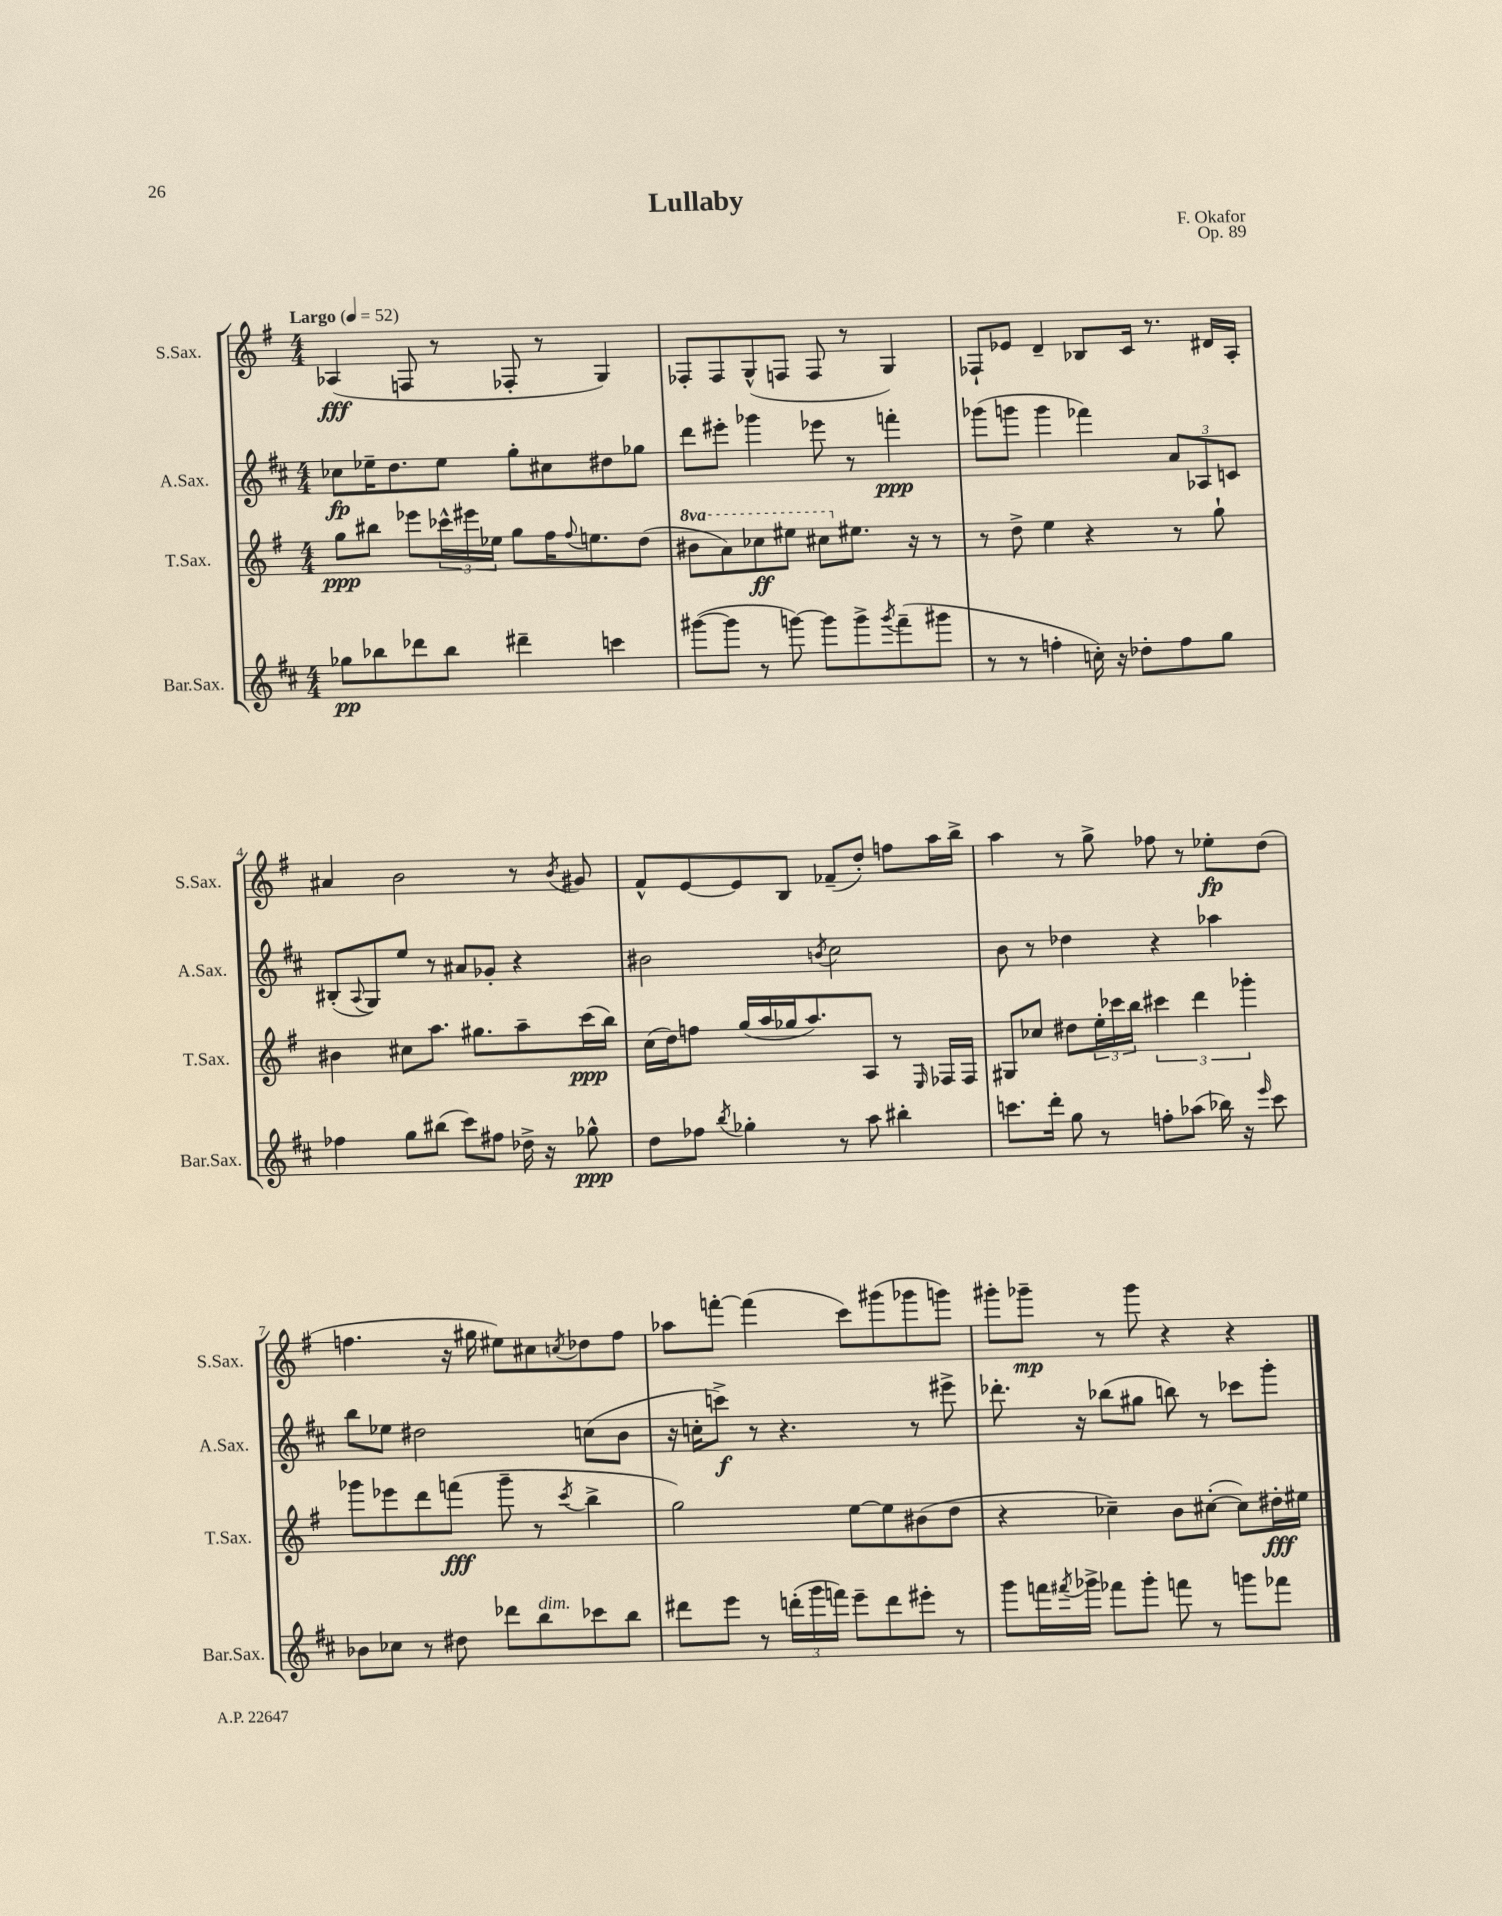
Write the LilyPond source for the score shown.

\header { title = "Lullaby" composer = "F. Okafor" opus = "Op. 89" }
<<
\new StaffGroup <<
\new Staff = "s0" \with { instrumentName = "S.Sax." shortInstrumentName = "S.Sax." } {
    \clef treble \key g \major \numericTimeSignature \time 4/4 \tempo "Largo" 4 = 52
    aes4\fff( f8 r8 fes8-. r8 g4) |
    fes8-. fes8 g8-^( f8 f8 r8 g4) |
    fes8-! ees'8 d'4-- bes8 c'16 r8. dis'16 a16-. |
    ais'4 b'2 r8 \acciaccatura { b'8 } gis'8 |
    fis'8-^ e'8~ e'8 b8 fes'8--( d''8-.) f''8 a''16 b''16-> |
    a''4 r8 g''8-> fes''8 r8 ees''8-.\fp d''8( |
    f''4. r16 gis''16 eis''8) cis''8 \acciaccatura { c''8 } des''8 f''8 |
    aes''8 f'''8~-. f'''4( c'''8) gis'''8( ges'''8 g'''8) |
    gis'''8-. ges'''8--\mp r8 ges'''8 r4 r4 \bar "|." |
}
\new Staff = "s1" \with { instrumentName = "A.Sax." shortInstrumentName = "A.Sax." } {
    \clef treble \key d \major \numericTimeSignature \time 4/4
    ces''8\fp ees''16-- d''8. ees''8 g''8-. cis''8 dis''8 ges''8 |
    d'''8 eis'''8-. ges'''4 ees'''8 r8 f'''4-.\ppp |
    ges'''8( g'''8 g'''4 fes'''4) \tuplet 3/2 { a'8 aes8 c'8 } |
    bis8-.( \appoggiatura { a8 } g8) e''8 r8 ais'8 ges'8-. r4 |
    bis'2 \acciaccatura { b'8 } cis''2 |
    b'8 r8 des''4 r4 aes''4 |
    b''8 ees''8 dis''2 c''8( b'8 |
    r16 c''16-. c'''8->\f) r8 r4. r8 eis'''8-> |
    des'''8.-. r16 bes''8( gis''8 b''8) r8 ces'''8 g'''8-. \bar "|." |
}
\new Staff = "s2" \with { instrumentName = "T.Sax." shortInstrumentName = "T.Sax." } {
    \clef treble \key g \major \numericTimeSignature \time 4/4 \set Staff.ottavationMarkups = #ottavation-simple-ordinals
    g''8\ppp bis''8 ees'''8 \tuplet 3/2 { ces'''16-^ eis'''16 ees''16 } g''8 fis''16 \appoggiatura { fis''8 } e''8. d''8( |
    \ottava #1 bis''8 a''8) ces'''8\ff eis'''8 cis'''8 \ottava #0 eis''8. r16 r8 |
    r8 d''8-> e''4 r4 r8 g''8-! |
    bis'4 cis''8 a''8. gis''8. a''8-- c'''16\ppp( b''16) |
    c''16( d''16) f''8 g''16( a''16 ges''16 a''8.) a8 r8 \grace { e16 } fes16 fes16 |
    gis8 ces''8 dis''8 \tuplet 3/2 { e''16-. ces'''16 b''16 } \tuplet 3/2 { cis'''4 d'''4 ges'''4-. } |
    ges'''8 ees'''8 d'''8 f'''8\fff( ges'''8-- r8 \acciaccatura { c'''8 } b''4-> |
    g''2) e''8~ e''8 bis'8( d''8 |
    r4 ces''4--) b'8 cis''8~-.( cis''8) dis''16-.\fff eis''16 \bar "|." |
}
\new Staff = "s3" \with { instrumentName = "Bar.Sax." shortInstrumentName = "Bar.Sax." } {
    \clef treble \key d \major \numericTimeSignature \time 4/4
    ges''8\pp bes''8 des'''8 bes''8 dis'''4-- c'''4 |
    gis'''8~( gis'''8 r8 g'''8~) g'''8 g'''8-> \acciaccatura { g'''8 } fis'''8--( gis'''8 |
    r8 r8 f''4-. c''16-.) r16 des''8-. f''8 g''8 |
    fes''4 g''8 bis''8( cis'''8) fis''8 des''16-> r16 ges''8-^\ppp |
    d''8 fes''8 \acciaccatura { b''8 } ges''4-. r8 a''8 bis''4-. |
    c'''8. d'''16-. g''8 r8 f''8-. aes''8( bes''16) r16 \grace { e'''16 } c'''8 |
    bes'8 ces''8 r8 dis''8 des'''8 b''8^\markup { \italic "dim." } ces'''8 b''8 |
    dis'''8 e'''8 r8 \tuplet 3/2 { d'''16-.( g'''16 f'''16) } e'''8-- d'''8 eis'''8-. r8 |
    g'''8 f'''16 \acciaccatura { fis'''8 } ges'''16-> fes'''8 ges'''8-. f'''8 r8 g'''8 fes'''8 \bar "|." |
}
>>
>>
